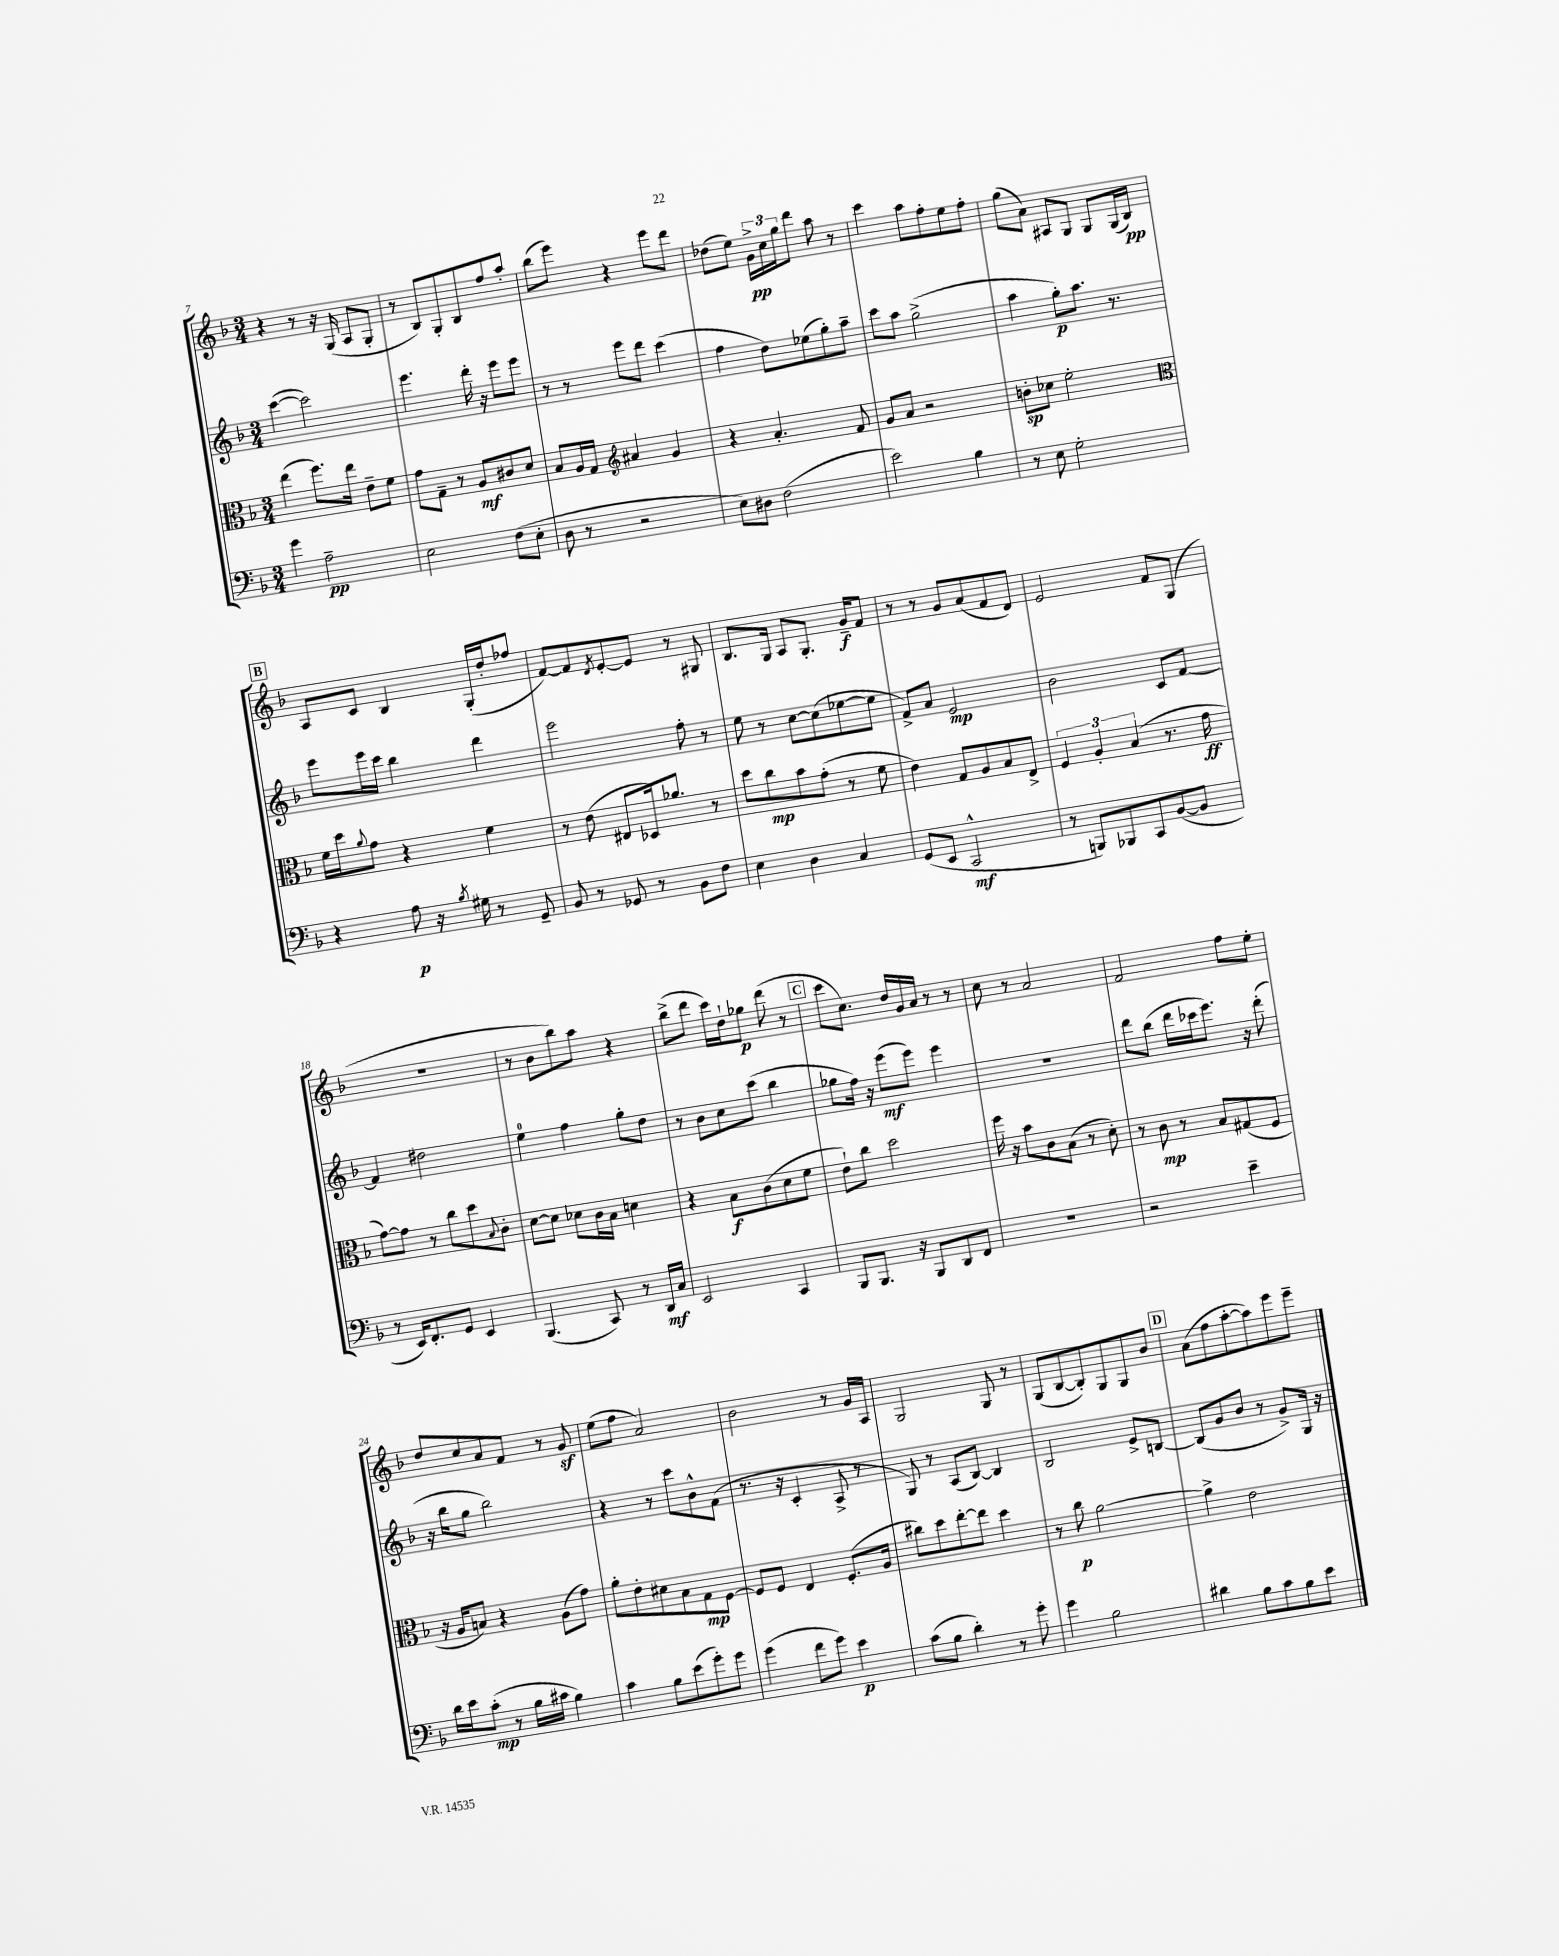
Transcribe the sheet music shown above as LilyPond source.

<<
\new StaffGroup <<
\new Staff = "s0" {
    \clef treble \key f \major \numericTimeSignature \time 3/4
    r4 r8 r16 g16( a8 g8-. |
    r8 bes8) g8-. bes8 f''8 a''8-. |
    bes''8( e'''8) r4 e'''8 d'''8 |
    des''8( e''8) \tuplet 3/2 { g'16->\pp c''16 g''16 } d'''8 a''8 r8 |
    c'''4 a''8 f''8-. e''8 f''8-. |
    g''8( a'8) ais8 g8 g8 g16( bes16\pp) |
    \mark \markup { \box "B" } a8 c'8 bes4 g16-.( d''16-. fes''8 |
    f'8~) f'8 \acciaccatura { d'8 } e'8~-. e'8 r8 gis8 |
    bes8. g16 a8 g8.-. g'16--\f f'8 |
    r8 r8 g'8 a'8( f'8 d'8) |
    e'2 f'8 g8( |
    R2. |
    r8 bes'8 bes''8) a''8 r4 |
    bes''8->( d'''8 c'''16) d''16-! ges''8\p d'''8( r8 |
    \mark \markup { \box "C" } c'''8 c''8.) d''16 g'16 a'16 r8 r8 |
    c''8 r8 a'2 |
    f'2 f''8 e''8-. |
    d''8 c''8 a'8 f'8 r8 g'8\sf |
    e''8( f''8 a'2) |
    bes'2 r8 g'16 a16 |
    g2 g8 r8 |
    g8( bes8~ bes8-.) g8 g8 bes'8 |
    \mark \markup { \box "D" } a'8( f''8 a''8~-. a''8) e'''8 e'''8-- \bar "|." |
}
\new Staff = "s1" {
    \clef treble \key f \major \numericTimeSignature \time 3/4
    c'''4~( c'''2) |
    e'''4. d'''16-. r16 e'''8 e'''8 |
    r8 r8 e'''8 d'''8 c'''4( |
    f''4 d''8) ees''8( g''8-.) a''8-- |
    c'''8 a''8 g''2->( |
    a''4 g''8-.\p) a''8. r8. |
    \mark \markup { \box "B" } e'''8 e'''16 c'''16 bes''4 d'''4 |
    e'''2 f''8-. r8 |
    e''8 r8 c''8~ c''8( ees''8~ ees''8 |
    f'8->) a'8 e'2\mp |
    bes'2 c'8 f'8~ |
    f'4 dis''2 |
    e''4-0 f''4 g''8-. d''8 |
    r8 bes'8 c''8 c'''8( bes''4 |
    \mark \markup { \box "C" } ges''8 f''16) r16 e'''8\mf( e'''8) e'''4 |
    R2. |
    d'''8 bes''8( d'''16 ces'''16 e'''8.) r16 d'''8-.( |
    r16 bes''16 g''8 bes''2) |
    r4 r8 c'''8 bes'8-^ f'8( |
    r8. r16 c'4-. a8-> r8 |
    g8) r8 a8( bes8~) bes4 |
    bes2 e'8-> b8~ |
    \mark \markup { \box "D" } b8( g'8 bes'8 r8 g'8->) g16 r16 \bar "|." |
}
\new Staff = "s2" {
    \clef alto \key f \major \numericTimeSignature \time 3/4
    e''4( f''8.) e''16 e'8-- f'8 |
    g'8 g8-- r8 a8\mf cis'8 d'8 |
    bes8 a16 g16 \clef treble ais'4 g'4 |
    r4 a'4.-. f'8 |
    g'8 a'8 r2 |
    b'8-.\sp ces''8 e''2-. |
    \mark \markup { \box "B" } \clef alto f'16 d''16 \appoggiatura { a'8 } g'8 r4 f'4 |
    r8 e'8( eis8 des16) aes'8. r8 |
    d''8 c''8\mp bes'8 g'8-.( r8 f'8 |
    e'4) g8 a8 bes8 e8-> |
    \tuplet 3/2 { f4 a4-. bes4( } r8. g'16\ff |
    g'8~) g'8 r8 c''8 d''8 \appoggiatura { bes8 } c'8-. |
    d'8~ d'8 des'8 c'16 bes16 d'4 |
    r4 bes8\f c'8( d'8 f'8 |
    \mark \markup { \box "C" } e'8-!) c''8 d''2 |
    f''16 r16 bes'8 c'8 bes8( r8 d'8-.) |
    r8 c'8\mp r8 bes8 gis8( f8 |
    r16 a16 b8) r4 a8( g'8) |
    a'8-. e'8-. dis'8 bes8 g8\mp f8~ |
    f8 f8 e4 f8.-.( a16 |
    cis''8) d''8 e''8~-. e''8 d''4 |
    r8 c''8\p a'2~ |
    \mark \markup { \box "D" } a'4-> e'2 \bar "|." |
}
\new Staff = "s3" {
    \clef bass \key f \major \numericTimeSignature \time 3/4
    g'4 a2--\pp |
    e2 f8( e8-. |
    d8 r8 r2 |
    e8) dis8 f2( |
    e'2) bes4 |
    r8 e8 g2-. |
    \mark \markup { \box "B" } r4 a8\p r16 \acciaccatura { bes8 } gis16 r8 g,8-- |
    bes,8 r8 ges,8 r8 bes,8 f8 |
    e4 d4 c4 |
    g,8( e,8 c,2-^\mf |
    r8 b,,8) bes,,8 c,8 bes,8~( bes,8 |
    r8 e,16) f,8.-. g,8 e,4 |
    bes,,4.( c,8) r8 d,16\mf c16 |
    e,2 c,4 |
    \mark \markup { \box "C" } bes,,8 bes,,8. r16 bes,,8 d,8 f,8 |
    R2. |
    r2 e'4-- |
    d'16 e'16 c'8-.\mp( r8 bes16 cis'16 bes4) |
    c'4 bes8 e'8( g'8-.) g'8 |
    g'4( f'8 g'8) e'4\p |
    c'8( bes8 d'4-.) r8 g'8-. |
    g'4 bes2 |
    \mark \markup { \box "D" } dis'4 bes8 c'8 bes8 e'8 \bar "|." |
}
>>
>>
\layout { \context { \Score currentBarNumber = #7 } }
